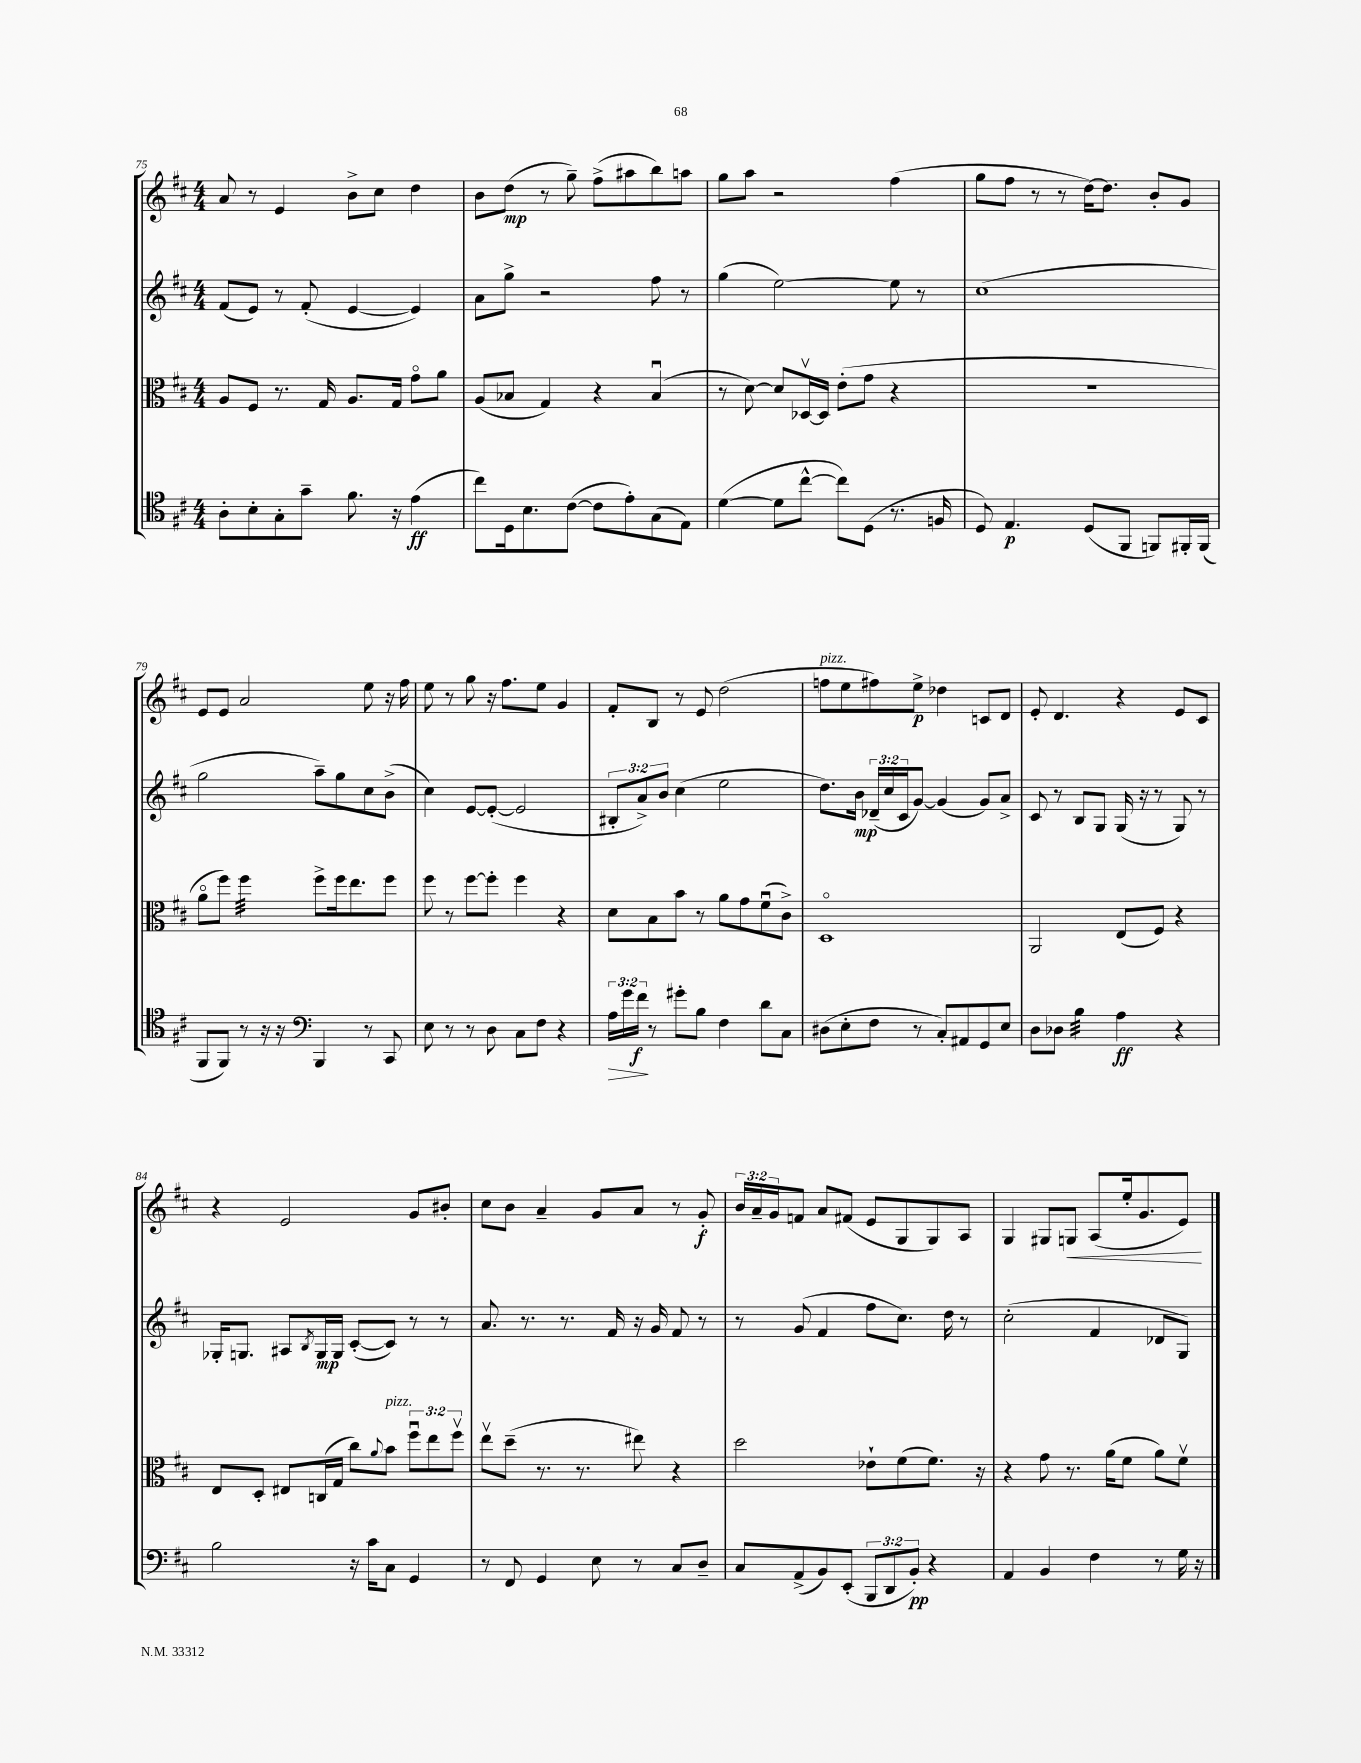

**kern	**dynam	**kern	**kern	**dynam	**kern	**dynam
*part4	*part4	*part3	*part2	*part2	*part1	*part1
*staff4	*staff4	*staff3	*staff2	*staff2	*staff1	*staff1
*clefC4	*	*clefC3	*clefG2	*	*clefG2	*
*k[f#c#]	*	*k[f#c#]	*k[f#c#]	*	*k[f#c#]	*
*M4/4	*	*M4/4	*M4/4	*	*M4/4	*
=75	=75	=75	=75	=75	=75	=75
8A'\L	.	8A/L	(8f#/L	.	8a/	.
8B'\	.	8F#/J	8e/J)	.	8r	.
8G'\	.	8.r	8r	.	4e/	.
8g~\J	.	.	(8f#'/	.	.	.
.	.	16G/	.	.	.	.
8.f#\	.	8.A/L	[4e/	.	8b^\L	.
.	.	.	.	.	8cc#\J	.
16r	.	16G/Jk	.	.	.	.
(4e\	ff	8g\L	4e/])	.	4dd\	.
.	.	8a\J	.	.	.	.
=76	=76	=76	=76	=76	=76	=76
8cc#\L)	.	(8A/L	8a\L	.	8b\L	.
16D\k	.	8B-X/J	8gg^\J	.	(8dd\J	mp
8.B\	.	.	.	.	.	.
.	.	4G/)	2r	.	8r	.
([8c#\J	.	.	.	.	8gg~\)	.
8c#\L]	.	4r	.	.	(8ff#^\L	.
8e'\)	.	.	.	.	8aa#X\	.
(8G\	.	(4B-u/	8ff#\	.	8bb\)	.
8E\J)	.	.	8r	.	8aan\J	.
=77	=77	=77	=77	=77	=77	=77
([4d\	.	8r	(4gg\	.	8gg\L	.
.	.	[8d\)	.	.	8aa\J	.
8d\L]	.	8d/L]	[2ee\)	.	2r	.
[8cc#^^\J	.	[16D-Xv/L	.	.	.	.
.	.	16D-/JJ]	.	.	.	.
8cc#\L])	.	(8e'\L	.	.	.	.
(8D\J	.	8g\J	.	.	.	.
8.r	.	4r	8ee\]	.	(4ff#\	.
.	.	.	8r	.	.	.
16Fn/	.	.	.	.	.	.
=78	=78	=78	=78	=78	=78	=78
8D/)	.	1r	(1cc#	.	8gg\L	.
4.E/	p	.	.	.	8ff#\J	.
.	.	.	.	.	8r	.
.	.	.	.	.	8r	.
(8D/L	.	.	.	.	[16dd\KL)	.
.	.	.	.	.	8.dd\J]	.
8FF#/J	.	.	.	.	.	.
8FFn/L)	.	.	.	.	8b'/L	.
16FF#X'/L	.	.	.	.	8g/J	.
(16FF#/JJ	.	.	.	.	.	.
!!LO:LB:g=z
=79	=79	=79	=79	=79	=79	=79
8FF#/L	.	8a\L	2gg\	.	8e/L	.
8FF#/J)	.	8ff#\J)	.	.	8e/J	.
*	*	*tremolo	*	*	*	*
8r	.	32ff#\LLL	.	.	2a/	.
.	.	32ff#\	.	.	.	.
.	.	32ff#\	.	.	.	.
.	.	32ff#\	.	.	.	.
16r	.	32ff#\	.	.	.	.
.	.	32ff#\	.	.	.	.
16r	.	32ff#\	.	.	.	.
.	.	32ff#\JJJ	.	.	.	.
*	*	*Xtremolo	*	*	*	*
*clefF4	*	*	*	*	*	*
4BBB/	.	8ff#^\L	8aa~\L)	.	.	.
.	.	16ff#\k	8gg\	.	.	.
.	.	8.ee\	.	.	.	.
8r	.	.	8cc#\	.	8ee\	.
8CC#/	.	8ff#\J	(8b^\J	.	16r	.
.	.	.	.	.	16ff#\	.
=80	=80	=80	=80	=80	=80	=80
8E\	.	8ff#\	4cc#\)	.	8ee\	.
8r	.	8r	.	.	8r	.
8r	.	[8ff#\L	[8e/L	.	8gg\	.
8D\	.	8ff#'\J]	(8e'/J_	.	16r	.
.	.	.	.	.	8.ff#\L	.
8C#\L	.	4ff#\	2e/]	.	.	.
8F#\J	.	.	.	.	8ee\J	.
4r	.	4r	.	.	4g/	.
=81	=81	=81	=81	=81	=81	=81
!	!LO:HP:b	!	!	!	!	!
24A\LL	>	8d\L	12B#X'/L	.	8f#'/L	.
24g\	.	.	.	.	.	.
24f#\JJ	f	.	12a^/)	.	.	.
8r	]	8B\	.	.	8B/J	.
.	.	.	12b/J	.	.	.
8g#X'\L	.	8b\J	(4cc#\	.	8r	.
8B\J	.	8r	.	.	8e/	.
4F#\	.	8a\L	2ee\	.	(2dd\	.
.	.	8g\	.	.	.	.
8d\L	.	(8f#u\	.	.	.	.
8C#\J	.	8c#^\J)	.	.	.	.
=82	=82	=82	=82	=82	=82	=82
!	!	!	!	!	!LO:TX:a:i:t=pizz.	!
(8D#X\L	.	1D	8.dd\L)	.	8ffn\L	.
8E'\	.	.	.	.	8ee\	.
.	.	.	16b\Jk	mp	.	.
8F#\J	.	.	(24d-X~/LL	.	8ff#X\)	.
.	.	.	24cc#/	.	.	.
.	.	.	24c#/J	.	.	.
8r	.	.	[8g/J)	.	8ee^\J	p
8C#'/L)	.	.	(4g/]	.	4dd-X\	.
8AA#X/	.	.	.	.	.	.
8GG/	.	.	8g/L)	.	8cn/L	.
8E/J	.	.	8a^/J	.	8d/J	.
=83	=83	=83	=83	=83	=83	=83
8D\L	.	2AA/	8c#/	.	8e'/	.
8D-X\J	.	.	8r	.	4.d/	.
*tremolo	*	*	*	*	*	*
32B\LLL	.	.	8B/L	.	.	.
32B\	.	.	.	.	.	.
32B\	.	.	.	.	.	.
32B\	.	.	.	.	.	.
32B\	.	.	8G/J	.	.	.
32B\	.	.	.	.	.	.
32B\	.	.	.	.	.	.
32B\JJJ	.	.	.	.	.	.
*Xtremolo	*	*	*	*	*	*
4A\	ff	(8E/L	(16G/	.	4r	.
.	.	.	16r	.	.	.
.	.	8F#/J)	8r	.	.	.
4r	.	4r	8G/)	.	8e/L	.
.	.	.	8r	.	8c#/J	.
!!LO:LB:g=z
=84	=84	=84	=84	=84	=84	=84
2B\	.	8E/L	16G-X'/KL	.	4r	.
.	.	.	8.Gn/J	.	.	.
.	.	8D'/J	.	.	.	.
.	.	8E#X/L	8A#X/L	.	2e/	.
.	.	.	8qB/	.	.	.
.	.	(16Cn/L	16G/L	mp	.	.
.	.	16G/JJ	16G/JJ	.	.	.
16r	.	8cc#\L)	([8c#'/L	.	.	.
16c#\KL	.	.	.	.	.	.
.	.	8qqa/	.	.	.	.
!	!	!LO:TX:a:i:t=pizz.	!	!	!	!
8C#\J	.	8b\J	8c#/J])	.	.	.
4GG/	.	12ff#u\L	8r	.	8g/L	.
.	.	12ee\	.	.	.	.
.	.	.	8r	.	8b#X'/J	.
.	.	12ff#v\J	.	.	.	.
=85	=85	=85	=85	=85	=85	=85
8r	.	8eev\L	8.a/	.	8cc#\L	.
8FF#/	.	(8dd~\J	.	.	8b\J	.
.	.	.	8.r	.	.	.
4GG/	.	8.r	.	.	4a~/	.
.	.	.	8.r	.	.	.
.	.	8.r	.	.	.	.
8E\	.	.	.	.	8g/L	.
.	.	.	16f#/	.	.	.
8r	.	8ee#X\)	16r	.	8a/J	.
.	.	.	16g/	.	.	.
8C#/L	.	4r	8f#/	.	8r	.
8D~/J	.	.	8r	.	8g'/	f
=86	=86	=86	=86	=86	=86	=86
8C#/L	.	2dd\	8r	.	24b/LL	.
.	.	.	.	.	24a~/	.
.	.	.	.	.	24g/J	.
(8AA^/	.	.	(8g/	.	8fn/J	.
8BB/)	.	.	4f#/	.	8a/L	.
(8EE'/J	.	.	.	.	(8f#X/J	.
12BBB/L	.	8e-X`\L	8ff#\L	.	8e/L	.
12DD/	.	.	.	.	.	.
.	.	(8f#\	8.cc#\J)	.	8G/	.
12BB'/J)	pp	.	.	.	.	.
4r	.	8.f#\J)	.	.	8G/)	.
.	.	.	16dd\	.	.	.
.	.	.	8r	.	8A/J	.
.	.	16r	.	.	.	.
=87	=87	=87	=87	=87	=87	=87
4AA/	.	4r	(2cc#'\	.	4G/	.
4BB/	.	8g\	.	.	8G#X/L	.
!	!	!	!	!	!	!LO:HP:b
.	.	8.r	.	.	8Gn/J	<
4F#\	.	.	4f#/	.	(8A/L	.
.	.	(16a\KL	.	.	.	.
.	.	8f#\J	.	.	16ee'/k	.
.	.	.	.	.	8.g/	.
8r	.	8a\L)	8d-X/L	.	.	.
16G\	.	8f#v\J	8G/J)	.	8e/J)	.
16r	.	.	.	.	.	.
.	.	.	.	.	.	[
==	==	==	==	==	==	==
*-	*-	*-	*-	*-	*-	*-
